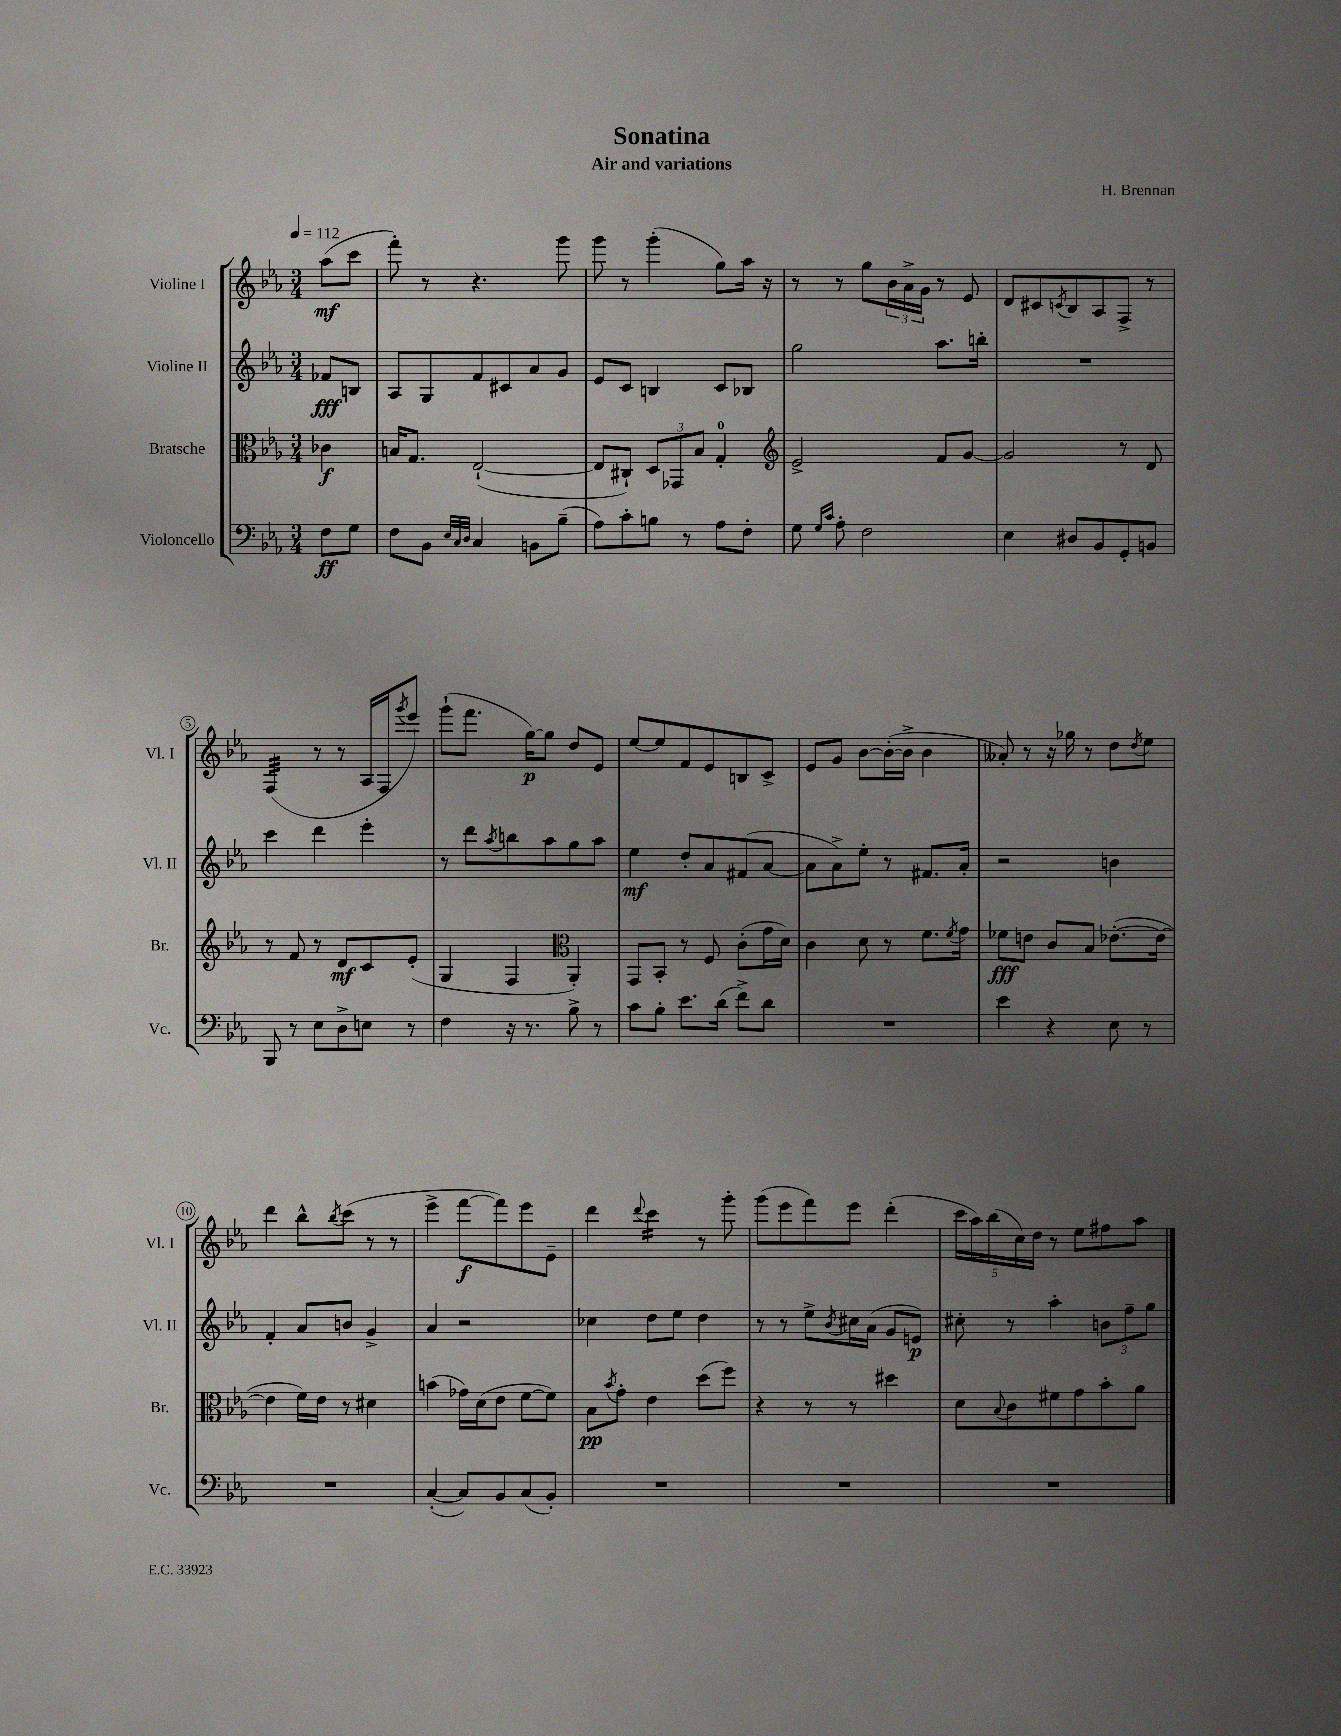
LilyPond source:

\header { title = "Sonatina" composer = "H. Brennan" subtitle = "Air and variations" }
<<
\new StaffGroup <<
\new Staff = "s0" \with { instrumentName = "Violine I" shortInstrumentName = "Vl. I" } {
    \clef treble \key ees \major \numericTimeSignature \time 3/4 \partial 4 \tempo 4 = 112
    aes''8\mf( c'''8 |
    f'''8-.) r8 r4. g'''8 |
    g'''8 r8 g'''4-.( g''8) aes''16 r16 |
    r8 r8 g''8 \tuplet 3/2 { bes'16 aes'16-> g'16 } r8 ees'8 |
    d'8 cis'8 \acciaccatura { c'8 } bes8 aes8 f8-> r8 |
    f4:32( r8 r8 aes16 f16 \acciaccatura { g'''8 } ees'''8) |
    g'''8-!( f'''8. g''16~\p) g''8 d''8 ees'8 |
    ees''8~ ees''8 f'8 ees'8 b8 c'8-> |
    ees'8 g'8 bes'8~ bes'16~-.( bes'16-> bes'4 |
    aeses'8-.) r8 r16 ges''16 r8 d''8 \acciaccatura { d''8 } ees''8 |
    d'''4 bes''8-^ \acciaccatura { bes''8 } c'''8( r8 r8 |
    ees'''4-> f'''8~\f f'''8) ees'''8 ees'8-- |
    d'''4 \appoggiatura { d'''8 } c'''4:16 r8 g'''8-. |
    g'''8( ees'''8 f'''8) ees'''8 d'''4-.( |
    \tuplet 5/4 { c'''16 aes''16) bes''16( c''16) d''16 } r8 ees''8 fis''8 aes''8 \bar "|." |
}
\new Staff = "s1" \with { instrumentName = "Violine II" shortInstrumentName = "Vl. II" } {
    \clef treble \key ees \major \numericTimeSignature \time 3/4 \partial 4
    fes'8\fff b8 |
    aes8 g8 f'8 cis'8 aes'8 g'8 |
    ees'8 c'8 b4 c'8 bes8 |
    g''2 aes''8. b''16-. |
    R2. |
    c'''4 d'''4 ees'''4-. |
    r8 d'''8 \acciaccatura { aes''8 } b''8 aes''8 g''8 aes''8 |
    ees''4\mf d''8-. aes'8 fis'8( aes'8~ |
    aes'8 aes'8->) ees''8-. r8 fis'8. aes'16-. |
    r2 b'4 |
    f'4-. aes'8 b'8 g'4-> |
    aes'4 r2 |
    ces''4 d''8 ees''8 d''4 |
    r8 r8 ees''8-> \acciaccatura { bes'8 } cis''16 aes'16( g'8 e'8\p) |
    cis''8-. r8 aes''4-. \tuplet 3/2 { b'8 f''8-- g''8 } \bar "|." |
}
\new Staff = "s2" \with { instrumentName = "Bratsche" shortInstrumentName = "Br." } {
    \clef alto \key ees \major \numericTimeSignature \time 3/4 \partial 4
    ces'4\f |
    b16 g8. ees2~-!( |
    ees8 cis8-!) \tuplet 3/2 { d8 ges,8 bes8 } g4-0-. |
    \clef treble ees'2-> f'8 g'8~ |
    g'2 r8 d'8 |
    r8 f'8 r8 d'8\mf c'8 ees'8-.( |
    g4 f4 \clef alto aes,4-.) |
    g,8 bes,8-. r8 f8 c'8-.( g'16 d'16) |
    c'4 d'8 r8 f'8. \acciaccatura { f'8 } g'16 |
    fes'8\fff e'8 c'8 bes8 ees'8.~-.( ees'16~ |
    ees'4 f'16) ees'16 r8 dis'4 |
    b'4( ges'16) d'16( ees'8 f'8~ f'8) |
    bes8\pp \acciaccatura { bes'8 } g'8-. ees'4 d''8( f''8) |
    r4 r8 r8 dis''4 |
    d'8 \appoggiatura { bes8 } c'8 fis'8 g'8 bes'8-. aes'8 \bar "|." |
}
\new Staff = "s3" \with { instrumentName = "Violoncello" shortInstrumentName = "Vc." } {
    \clef bass \key ees \major \numericTimeSignature \time 3/4 \partial 4
    f8\ff g8 |
    f8 bes,8 \grace { ees32 c32 d32 } c4 b,8 bes8--( |
    aes8) c'8-. b8 r8 aes8 f8-. |
    g8 \grace { g16 c'16 } aes8-. f2 |
    ees4 dis8 bes,8 g,8-. b,8 |
    bes,,8 r8 ees8 d8-> e8 r8 |
    f4 r16 r8. bes8-> r8 |
    c'8 bes8-. ees'8. d'16( f'8->) d'8 |
    R2. |
    ees'4 r4 ees8 r8 |
    R2. |
    c4~-.( c8) bes,8 c8( bes,8-.) |
    R2. |
    R2. |
    R2. \bar "|." |
}
>>
>>
\layout { \context { \Score \override BarNumber.stencil = #(make-stencil-circler 0.1 0.3 ly:text-interface::print) } }
